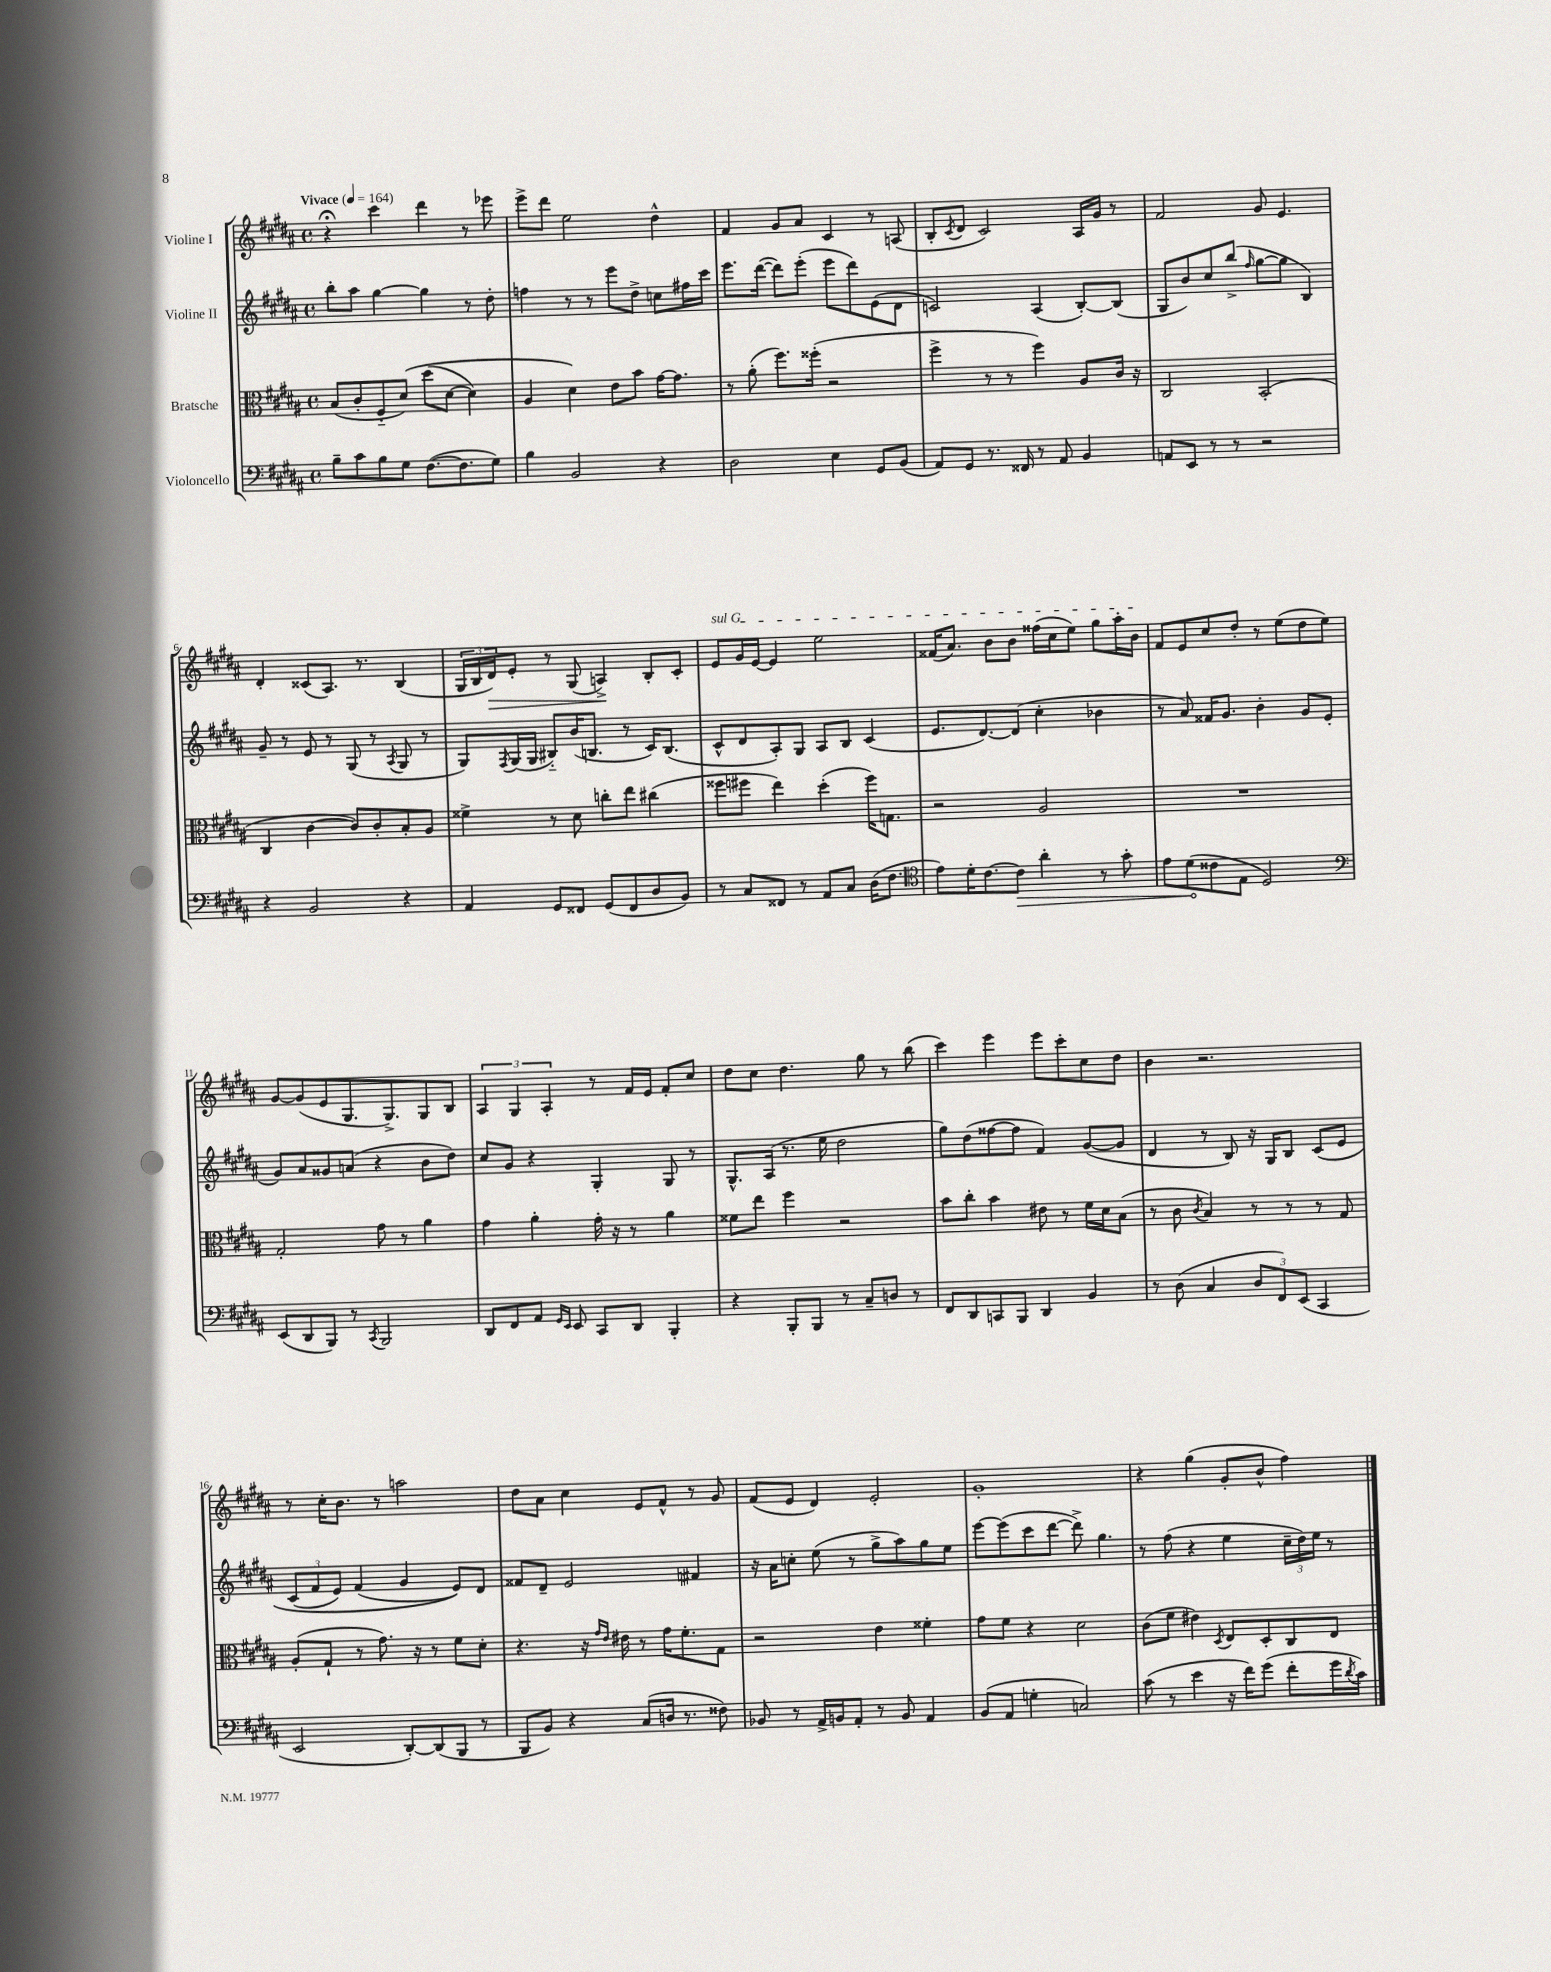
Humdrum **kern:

**kern	**dynam	**kern	**kern	**kern	**dynam
*part4	*part4	*part3	*part2	*part1	*part1
*staff4	*staff4	*staff3	*staff2	*staff1	*staff1
*I"Violoncello	*	*I"Bratsche	*I"Violine II	*I"Violine I	*
*clefF4	*	*clefC3	*clefG2	*clefG2	*
*k[f#c#g#d#a#]	*	*k[f#c#g#d#a#]	*k[f#c#g#d#a#]	*k[f#c#g#d#a#]	*
*M4/4	*	*M4/4	*M4/4	*M4/4	*
*met(c)	*	*met(c)	*met(c)	*met(c)	*
*MM164	*	*MM164	*MM164	*MM164	*
=1	=1	=1	=1	=1	=1
!	!	!	!	!LO:TX:a:B:t=Vivace	!
8B~\L	.	(8B/L	8bb'\L	4r;<	.
8c#\	.	8c#'/	8aa#\J	.	.
8B\	.	8F#/	[4gg#\	4ccc#\	.
8G#\J	.	(8d#/J)	.	.	.
([8.F#\L	.	(8dd#\L	4gg#\]	4ddd#\	.
.	.	[8d#\J	.	.	.
8.F#\]	.	.	.	.	.
.	.	4d#\])	8r	8r	.
8G#\J)	.	.	8dd#'\	8eee-X\	.
=2	=2	=2	=2	=2	=2
4B\	.	4A#/	4ffn\	8eee^\L	.
.	.	.	.	8ddd#\J	.
2BB/	.	4d#\)	8r	2ee\	.
.	.	.	8r	.	.
.	.	8e\L	8eee\L	.	.
.	.	8b\J	8dd#^\J	.	.
4r	.	[16g#\KL	8ccn\L	4dd#^^\	.
.	.	8.g#\J]	.	.	.
.	.	.	16ff#X\L	.	.
.	.	.	16ccc#\JJ	.	.
=3	=3	=3	=3	=3	=3
2D#\	.	8r	8.eee\L	4f#/	.
.	.	(8a#'\	.	.	.
.	.	.	([16ddd#\Jk	.	.
.	.	8.ff#\L)	8ddd#\L])	8g#/L	.
.	.	.	(8eee'\J	8a#/J	.
.	.	(16ff##X'\Jk	.	.	.
4E\	.	2r	8eee\L	4c#/	.
.	.	.	8ddd#\)	.	.
8GG#/L	.	.	(8e\	8r	.
(8BB/J	.	.	8d#\J	(8An/	.
=4	=4	=4	=4	=4	=4
8AA#/L)	.	4ff#^\	2cn/)	8B'/L	.
.	.	.	.	8qc#/	.
8GG#/J	.	.	.	8d#/J	.
8.r	.	8r	.	2c#/)	.
.	.	8r	.	.	.
16FF##X/	.	.	.	.	.
8r	.	4ff#\)	(4A#/	.	.
8AA#/	.	.	.	.	.
4BB/	.	8A#/L	[8B'/L)	16A#/LL	.
.	.	.	.	16g#/JJ	.
.	.	16c#/Jk	(8B/J]	8r	.
.	.	16r	.	.	.
=5	=5	=5	=5	=5	=5
8AAn/L	.	2C#/	8G#/L	2f#/	.
8EE/J	.	.	8b/)	.	.
8r	.	.	8cc#/	.	.
8r	.	.	(8bb^/J	.	.
.	.	.	16qqff#/	.	.
2r	.	(2BB'/	[8gg#\L	8g#/	.
.	.	.	8gg#\J]	4.e/	.
.	.	.	4B/)	.	.
!!LO:LB:g=z
=6	=6	=6	=6	=6	=6
4r	.	4C#/	8g#~/	4d#'/	.
.	.	.	8r	.	.
2BB/	.	[4c#\	8e/	(8c##X/L	.
.	.	.	8r	8.A#/J)	.
.	.	8c#/L])	(8G#/	.	.
.	.	.	.	8.r	.
.	.	8c#'/	8r	.	.
.	.	.	8qA#/	.	.
4r	.	8B'/	8G#/	(4B/	.
.	.	8A#/J	8r	.	.
=7	=7	=7	=7	=7	=7
4AA#/	.	4f##X^\	8G#/L)	24G#/LL	.
.	.	.	.	24B/	.
!	!	!	!	!	!LO:HP:b
.	.	.	.	24d#/J)	>
.	.	.	8qF#/	.	.
.	.	.	(16G#/L	8e'/J	.
.	.	.	16G#/JJ	.	.
8GG#/L	.	8r	8B#X/L)	8r	.
8FF##X/J	.	8d#\	(16b/K	(8G#/	.
.	.	.	8.Bn/J	.	.
(8GG#/L	.	8ccn'\L	.	4An^/)	.
8FF##/	.	8ee\J	8r	.	.
8D#/	.	(4cc#X\	16c#/KL)	8B'/L	]
.	.	.	(8.B/J	.	.
8BB/J)	.	.	.	8c#'/J	.
=8	=8	=8	=8	=8	=8
!	!	!	!	!LO:TX:a:i:t=sul G	!
8r	.	8ff##X\L	8c#^^/L	8e/L	.
8C#/L	.	8ff#X\J	8d#/	16g#/L	.
.	.	.	.	[16e/JJ	.
8FF##X/J	.	4ee\)	8A#'/)	4e/]	.
8r	.	.	8G#/J	.	.
8AA#/L	.	(4dd#'\	8A#/L	2ee\	.
8C#/J	.	.	8B/J	.	.
(16D#\KL	.	16ff#\KL)	(4c#/	.	.
8.F#\J	.	8.Gn\J	.	.	.
=9	=9	=9	=9	=9	=9
*clefC4	*	*	*	*	*
8e\L)	.	2r	8.e/L	(16f##X/KL	.
.	.	.	.	8.a#/J)	.
16d#'\K	.	.	.	.	.
[8.c#\	.	.	[8.d#/)	.	.
.	.	.	.	8b\L	.
!	!LO:HP:b	!	!	!	!
8c#\J]	>	.	(8d#/J]	8b\J	.
4a#'\	.	2A#/	4cc#'\	(16ff##X\LL	.
.	.	.	.	16cc#\J	.
.	.	.	.	8ee\J)	.
8r	.	.	4b-X\	8gg#\L	.
8g#'\	.	.	.	16aa#'\L	.
.	.	.	.	16b\JJ	.
=10	=10	=10	=10	=10	=10
8e\L	.	1r	8r	8f#/L	.
(8d#\	.	.	8a#/)	8e/	.
8c##X\	]	.	16f##X/KL	8cc#/	.
.	.	.	8.g#/J	.	.
8E\J	.	.	.	8dd#'/J	.
2D#/)	.	.	4b'\	8r	.
.	.	.	.	(8ee\L	.
.	.	.	8g#/L	8dd#\	.
.	.	.	(8e/J	8ee\J)	.
!!LO:LB:g=z
=11	=11	=11	=11	=11	=11
*clefF4	*	*	*	*	*
(8EE/L	.	2G#'/	8g#/L)	[8g#/L	.
8DD#/	.	.	8a#/	(8g#/]	.
8BBB/J)	.	.	8g##X/	8e/	.
8r	.	.	(8an/J	8.G#/	.
8qCC#/	.	.	.	.	.
2BBB/	.	8g#\	4r	.	.
.	.	.	.	8.G#^/)	.
.	.	8r	.	.	.
.	.	4a#\	8b\L	8G#/	.
.	.	.	8dd#\J)	8B/J	.
=12	=12	=12	=12	=12	=12
8DD#/L	.	4g#\	8cc#/L	6A#/	.
8FF#/	.	.	8g#/J	.	.
.	.	.	.	6G#/	.
8AA#/J	.	4a#'\	4r	.	.
.	.	.	.	6A#'/	.
16qqGG#/LL	.	.	.	.	.
16qqEE/JJ	.	.	.	.	.
8EE/	.	.	.	.	.
8CC#/L	.	16g#'\	4G#'/	8r	.
.	.	16r	.	.	.
8DD#/J	.	8r	.	16f#/LL	.
.	.	.	.	16e/JJ	.
4BBB'/	.	4a#\	8G#/	8f#'/L	.
.	.	.	8r	8cc#/J	.
=13	=13	=13	=13	=13	=13
4r	.	8f##X\L	8.G#^^/L	8dd#\L	.
.	.	8ee\J	.	8cc#\J	.
.	.	.	(16A#/Jk	.	.
8BBB'/L	.	4ff#\	8.r	4.dd#\	.
8BBB/J	.	.	.	.	.
.	.	.	16ee\	.	.
8r	.	2r	2dd#\	.	.
8C#~/L	.	.	.	8gg#\	.
8Dn/J	.	.	.	8r	.
8r	.	.	.	(8bb\	.
=14	=14	=14	=14	=14	=14
8FF#/L	.	8b\L	8gg#\L)	4ccc#\)	.
8DD#/	.	8cc#'\J	(8dd#\	.	.
8CCn/	.	4b\	[8ff##X\	4eee\	.
8BBB/J	.	.	8ff##\J]	.	.
4DD#/	.	8e#X\	4f#/)	8eee\L	.
.	.	8r	.	8ccc#'\	.
4BB/	.	16f#\LL	([8g#/L	8cc#\	.
.	.	16d#\J	.	.	.
.	.	(8B\J	8g#/J]	8dd#\J	.
=15	=15	=15	=15	=15	=15
8r	.	8r	4d#/	4b\	.
(8D#\	.	8c#\	.	.	.
.	.	8qc#/	.	.	.
4C#/	.	4B/)	8r	2.r	.
.	.	.	8B/)	.	.
12D#/L	.	8r	16r	.	.
.	.	.	16G#/KL	.	.
12FF#/)	.	.	.	.	.
.	.	8r	8B/J	.	.
(12EE/J	.	.	.	.	.
4CC#/	.	8r	(8c#/L	.	.
.	.	8G#/	8e/J	.	.
!!LO:LB:g=z
=16	=16	=16	=16	=16	=16
2EE/	.	(8A#'/L	(12c#/L	8r	.
.	.	.	12f#/	.	.
.	.	8G#`/J	.	16cc#'\KL	.
.	.	.	12e/J)	.	.
.	.	.	.	8.b\J	.
.	.	8r	(4f#/	.	.
.	.	8.g#\)	.	8r	.
[8DD#'/L)	.	.	4g#/	2aan\	.
.	.	16r	.	.	.
(8DD#/]	.	8r	.	.	.
8BBB/J	.	8f#\L	8e/L))	.	.
8r	.	8d#'\J	8d#/J	.	.
=17	=17	=17	=17	=17	=17
8BBB/L	.	4.r	8f##X/L	8dd#\L	.
8BB/J)	.	.	8d#~/J	8a#\J	.
4r	.	.	2e/	4cc#\	.
.	.	16r	.	.	.
.	.	16qqg#/LL	.	.	.
.	.	16qqe/JJ	.	.	.
.	.	16e#X\	.	.	.
(8C#/L	.	8r	.	8e/L	.
16Dn/Jk	.	16g#\KL	.	8f#^^/J	.
8.r	.	8.f#'\	.	.	.
.	.	.	4f#X/	8r	.
8F##X\)	.	8G#\J	.	8g#/	.
=18	=18	=18	=18	=18	=18
8BB-X/	.	2r	16r	(8f#/L	.
.	.	.	16a#\KL	.	.
8r	.	.	8ccn'\J	8e/J	.
16AA#^/LL	.	.	(8ee\	4d#/)	.
16BBn/J	.	.	.	.	.
8AA#'/J	.	.	8r	.	.
8r	.	4e\	8gg#^\L	2e'/	.
8BB/	.	.	8aa#\)	.	.
4AA#/	.	4f##X'\	8gg#\	.	.
.	.	.	8ee\J	.	.
=19	=19	=19	=19	=19	=19
(8BB/L	.	8g#\L	[8eee\L	1g#'	.
8AA#/J	.	8f#\J	(8eee\]	.	.
4Gn'\	.	4r	8ccc#\	.	.
.	.	.	[8ddd#\J	.	.
2Cn/)	.	2d#\	8ddd#^\])	.	.
.	.	.	4.gg#\	.	.
=20	=20	=20	=20	=20	=20
(8c#\	.	(8c#\L	8r	4r	.
8r	.	8f#\J	(8ff#\	.	.
4e\	.	4e#X\)	4r	(4gg#\	.
.	.	8qD#/	.	.	.
16r	.	8E/L	4ee\	8g#'/L	.
16f#\KL)	.	.	.	.	.
(8g#\J	.	8D#'/	.	8b^^/J	.
8f#'\L	.	8C#/	24cc#~\LL	4ff#\)	.
.	.	.	24dd#\)	.	.
.	.	.	24ee\JJ	.	.
16g#\L	.	8E/J	8r	.	.
8qd#/	.	.	.	.	.
16c#\JJ)	.	.	.	.	.
==	==	==	==	==	==
*-	*-	*-	*-	*-	*-
